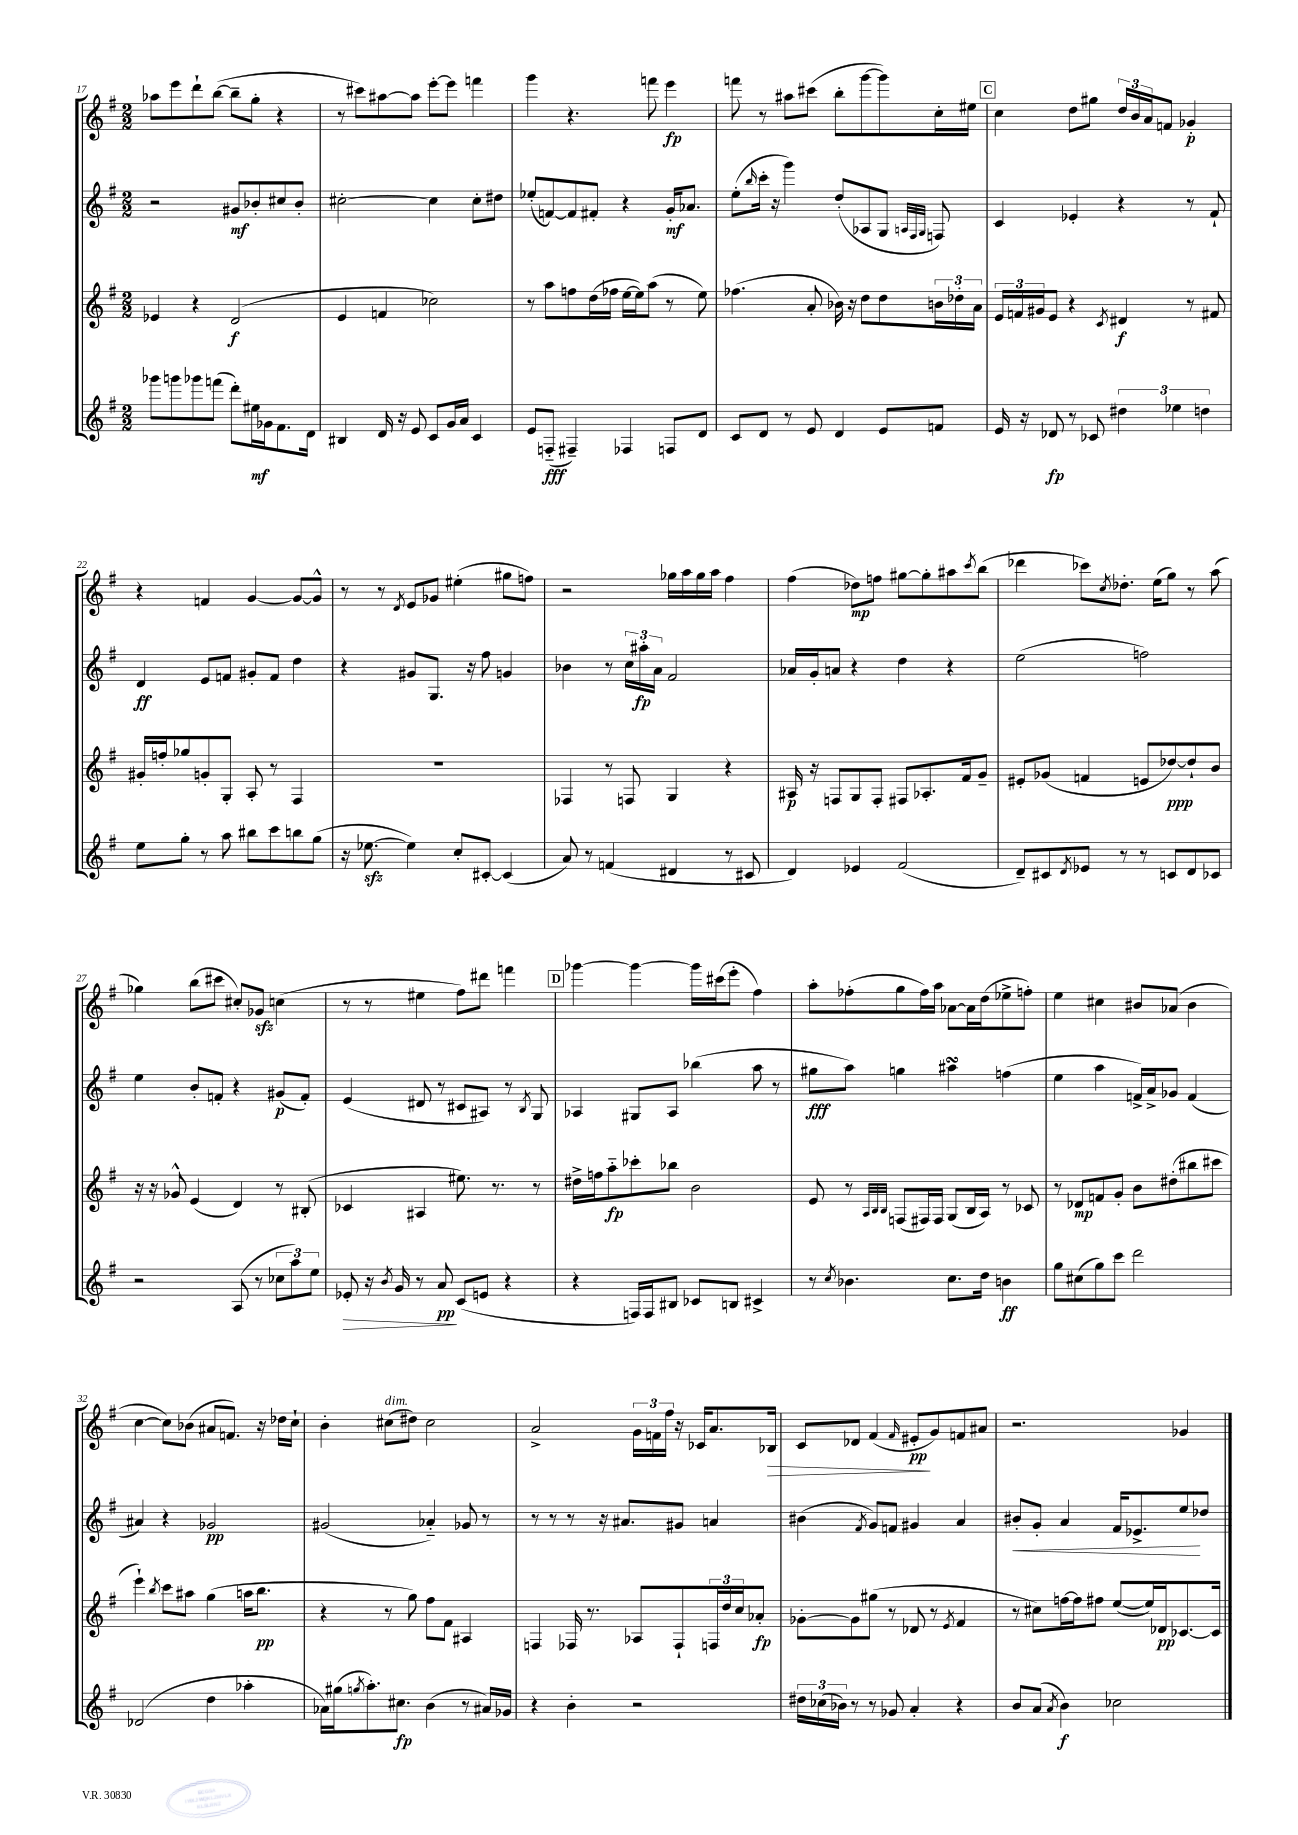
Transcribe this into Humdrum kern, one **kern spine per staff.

**kern	**kern	**kern	**kern
*staff4	*staff3	*staff2	*staff1
*clefG2	*clefG2	*clefG2	*clefG2
*k[f#]	*k[f#]	*k[f#]	*k[f#]
*M2/2	*M2/2	*M2/2	*M2/2
8ggg-\L	4e-/	2r	8aa-\L
8ggg\	.	.	8eee\
8ggg-\	4r	.	8ddd`\
(8fff\J	.	.	([8bb\J
8ddd'\L)	(2d/	8g#/L	8bb~\]L
16ee#\L	.	8b-'/	8gg'\J
16g-\J	.	.	.
8.f#\	.	8cc#/	4r
.	.	8b-'/J	.
16d\Jk	.	.	.
=	=	=	=
4B#/	4e/	[2cc#'\	8r
.	.	.	8ccc#\L)
16d/	4f/	.	[8aa#\
16r	.	.	.
8e/	.	.	8aa#\]J
8c/L	2cc-\)	4cc#\]	[8eee'\L
16g/L	.	.	8eee\]J
16a/JJ	.	.	.
4c/	.	8cc#'\L	4fff\
.	.	8dd#\J	.
=	=	=	=
8e/L	8r	(8ee-'/L	4ggg\
(8F'~/J	8aa\L	[8f/)	.
4F#~/)	8ff\	8f/]	4.r
.	(16dd\L	8f#'/J	.
.	16ff-\JJ	.	.
4F-/	[16ee\LL	4r	.
.	16ee\]J)	.	.
.	(8aa\J	.	8fff\
8F/L	8r	16g'/LK	4eee\
.	.	8.a-/J	.
8d/J	8ee\)	.	.
=	=	=	=
8c/L	(4.ff-\	(8ee'\L	8fff\
.	.	16qqbb/	.
8d/J	.	16ccc'\Jk	8r
.	.	16r	.
8r	.	4ggg\)	8aa#\L
8e/	8a'/	.	(8ccc#\J
4d/	16b-\)	(8dd'/L	8bb'\L
.	16r	.	.
.	8dd\L	8A-/	[8ggg\
8e/L	8dd\	8G/J	8ggg\])
.	.	32qqA/LLL	.
.	.	32qqF#/	.
.	.	32qqG/JJJ	.
8f/J	24b\L	8F/)	16cc'\L
.	24dd-'\	.	.
.	.	.	16ee#\JJ
.	24a\JJ	.	.
=	=	=	=
16e/	24e/LL	4c/	4cc\
.	24f/	.	.
16r	.	.	.
.	24g#/J	.	.
8d-/	8e/J	.	.
8r	4r	4e-'/	8dd\L
8c-/	.	.	8gg#\J
.	8qc/	.	.
6dd#\	4d#/	4r	24dd/LL
.	.	.	24b/
.	.	.	24a/J
.	.	.	8f/J
6ee-\	.	.	.
.	8r	8r	4g-'/
6dd\	.	.	.
.	8f#/	8f#`/	.
=	=	=	=
8ee\L	16g#'/LL	4d/	4r
.	16ff'/J	.	.
8gg'\J	8gg-/	.	.
8r	8g'/	8e/L	4f/
8aa\	8G'/J	8f/J	.
8bb#\L	8A'/	8g#'/L	[4g/
8ccc\	8r	8f/J	.
8bb\	4F#/	4dd\	8g/_L
(8gg\J	.	.	8g^^/]J
=	=	=	=
16r	1r	4r	8r
[8.ee-\	.	.	.
.	.	.	8r
.	.	.	8qd/
4ee-\])	.	8g#/L	8e/L
.	.	8.G/J	8g-/J
8cc'/L	.	.	(4ee#'\
.	.	16r	.
[8c#'/J	.	8ff#\	.
(4c#/]	.	4g/	8gg#\L
.	.	.	8ff\J)
=	=	=	=
8a/)	4F-/	4b-\	2r
8r	.	.	.
(4f/	8r	8r	.
.	8F/	24cc\LL	.
.	.	24aa#'\	.
.	.	24a\JJ	.
4d#/	4G/	2f#/	16gg-\LL
.	.	.	16aa\
.	.	.	16gg-\
.	.	.	16aa\JJ
8r	4r	.	4ff#\
8c#/	.	.	.
=	=	=	=
4d/)	16A#/	16a-/LL	(4ff#\
.	16r	16g'/J	.
.	8F/L	8a/J	.
4e-/	8G/	4r	8dd-\L)
.	8F'/J	.	8ff\J
(2f#/	8F#/L	4dd\	[8gg#\L
.	8.A-'/	.	8gg#'\]
.	.	4r	8aa#\
.	16f#/k	.	.
.	.	.	8qccc/
.	8g~/J	.	(8bb\J
=	=	=	=
8d~/L)	8e#'/L	(2ee\	4ddd-\
8c#/	(8g-/J	.	.
8qd/	.	.	.
8e-/J	4f/	.	8ccc-\L)
.	.	.	8qcc/
8r	.	.	8.dd-'\J
8r	8e/L	2ff\)	.
.	.	.	(16ee\LK
8c/L	[8dd-/)	.	8gg\J)
8d/	8dd-`/]	.	8r
8c-/J	8b/J	.	(8aa\
=	=	=	=
2r	16r	4ee\	4gg-\)
.	16r	.	.
.	8g-^^/	.	.
.	(4e/	8b'/L	(8bb\L
.	.	8f'/J	8ccc#\J
(8A/	4d/)	4r	8cc#'/L)
8r	.	.	8g-/J
12cc-\L	8r	(8g#/L	(4cc\
12aa\)	.	.	.
.	(8B#'/	8f'/J)	.
12ee\J	.	.	.
=	=	=	=
8e-'/	4c-/	(4e/	8r
16r	.	.	8r
8qb/	.	.	.
16g/	.	.	.
8r	4A#/	8d#/	4ee#\
8a/	.	8r	.
(8c/L	8.ee#\)	8c#/L	8ff#\L)
8e/J	.	8A#/J)	8ddd#\J
.	8.r	.	.
4r	.	8r	4fff\
.	.	8qB/	.
.	8r	8G/	.
=	=	=	=
4r	16dd#^\LL	4A-/	[4ggg-\
.	16ff\J	.	.
.	8aa'~\	.	.
16F/LL)	8ccc-'\	8G#/L	4ggg-\_
16F/J	.	.	.
8B#/J	8bb-\J	8A-/J	.
8c-/L	2b\	(4bb-\	16ggg-\]LL
.	.	.	(16ccc#\J
8B/J	.	.	8eee'\J
4c#^/	.	8aa\	4ff#\)
.	.	8r	.
=	=	=	=
8r	8e/	8gg#\L	8aa'\L
8qcc/	.	.	.
4.b-\	8r	8aa\J)	(8ff-'\
.	32qqA/LLL	.	.
.	32qqB/	.	.
.	32qqB/JJJ	.	.
.	(8F/L	4gg\	8gg\
.	16F#/L)	.	16ff-\L)
.	16F#/JJ	.	16aa\JJ
8.cc\L	(8G/L	4aa#\	[8a-\L
.	16B/L	.	16a-\]L
16dd\Jk	16A/JJ)	.	(16dd\J
4b\	8r	(4ff\	8ee-^\
.	8c-/	.	8ff'\J)
=	=	=	=
8gg\L	8r	4ee\	4ee\
(8cc#\	8d-/L	.	.
8gg\)	8f/	4aa\	4cc#\
8ccc\J	8g'/J	.	.
2ddd\	8b\L	16f^/LL)	8b#/L
.	.	16a^/J	.
.	(8dd#'\	8g-/J	(8a-/J
.	8bb#\	(4f/	4b#\
.	8ccc#\J	.	.
=	=	=	=
(2d-/	4eee`\)	4a#/)	[4cc\
.	8qbb/	.	.
.	8ccc\L	4r	8cc\]L)
.	8aa#\J	.	(8b-\J
4dd\	(4gg\	2g-/	8a#/L
.	.	.	8.f/J)
4aa-'\	16aa\LK	.	.
.	8.bb\J	.	16r
.	.	.	16dd-\LL
.	.	.	16cc`\JJ
=	=	=	=
16a-\LL)	4r	(2g#/	4b'\
(16gg#\J	.	.	.
8qgg/	.	.	.
8.aa'\)	.	.	.
.	8r	.	(8cc#\L
8.cc#\J	.	.	.
.	8gg\)	.	8dd#\J)
(4b\	8ff#\L	4a-'~/)	2cc#\
.	8f#\J	.	.
8r	4A#/	8g-/	.
16a#/LL)	.	8r	.
16g-/JJ	.	.	.
=	=	=	=
4r	4F/	8r	2a^/
.	.	8r	.
4b'\	16F-/	8r	.
.	8.r	.	.
.	.	16r	.
.	.	8.a#/L	.
2r	8A-/L	.	24g\LL
.	.	.	24f\
.	.	.	24ff#\JJ
.	8F-`/	8g#/J	16r
.	.	.	16c-/LK
.	24F/L	4a/	8.a/
.	24dd/	.	.
.	24cc/J	.	.
.	8a-'/J	.	.
.	.	.	16B-/Jk
=	=	=	=
24dd#\LL	[8g-'\L	(4b#\	8c/L
(24cc-\	.	.	.
24b-\JJ)	.	.	.
8r	8g-\]	.	8d-/J
.	.	8qf#/	.
8r	(8gg#\J	8g/L)	(4f#/
8g-/	8r	8f/J	.
.	.	.	16qqf#/
4a'/	8d-/	4g#/	8e#'/L
.	8r	.	8g/)
.	8qe/	.	.
4r	4f#/	4a/	8f/
.	.	.	8a#/J
=	=	=	=
8b/L	8r	8b#'/L	2.r
(8a/J	8cc#\L)	8g'/J	.
8qa/	.	.	.
4b\)	[16ff\L	4a/	.
.	16ff\]J	.	.
.	8ff#\J	.	.
2cc-\	([8ee/L	16f#/LK	.
.	.	8.e-^/	.
.	16ee/]L)	.	.
.	16d-/J	.	.
.	[8.c-/	8ee/	4g-/
.	.	8dd-/J	.
.	16c-/]Jk	.	.
==	==	==	==
*-	*-	*-	*-
